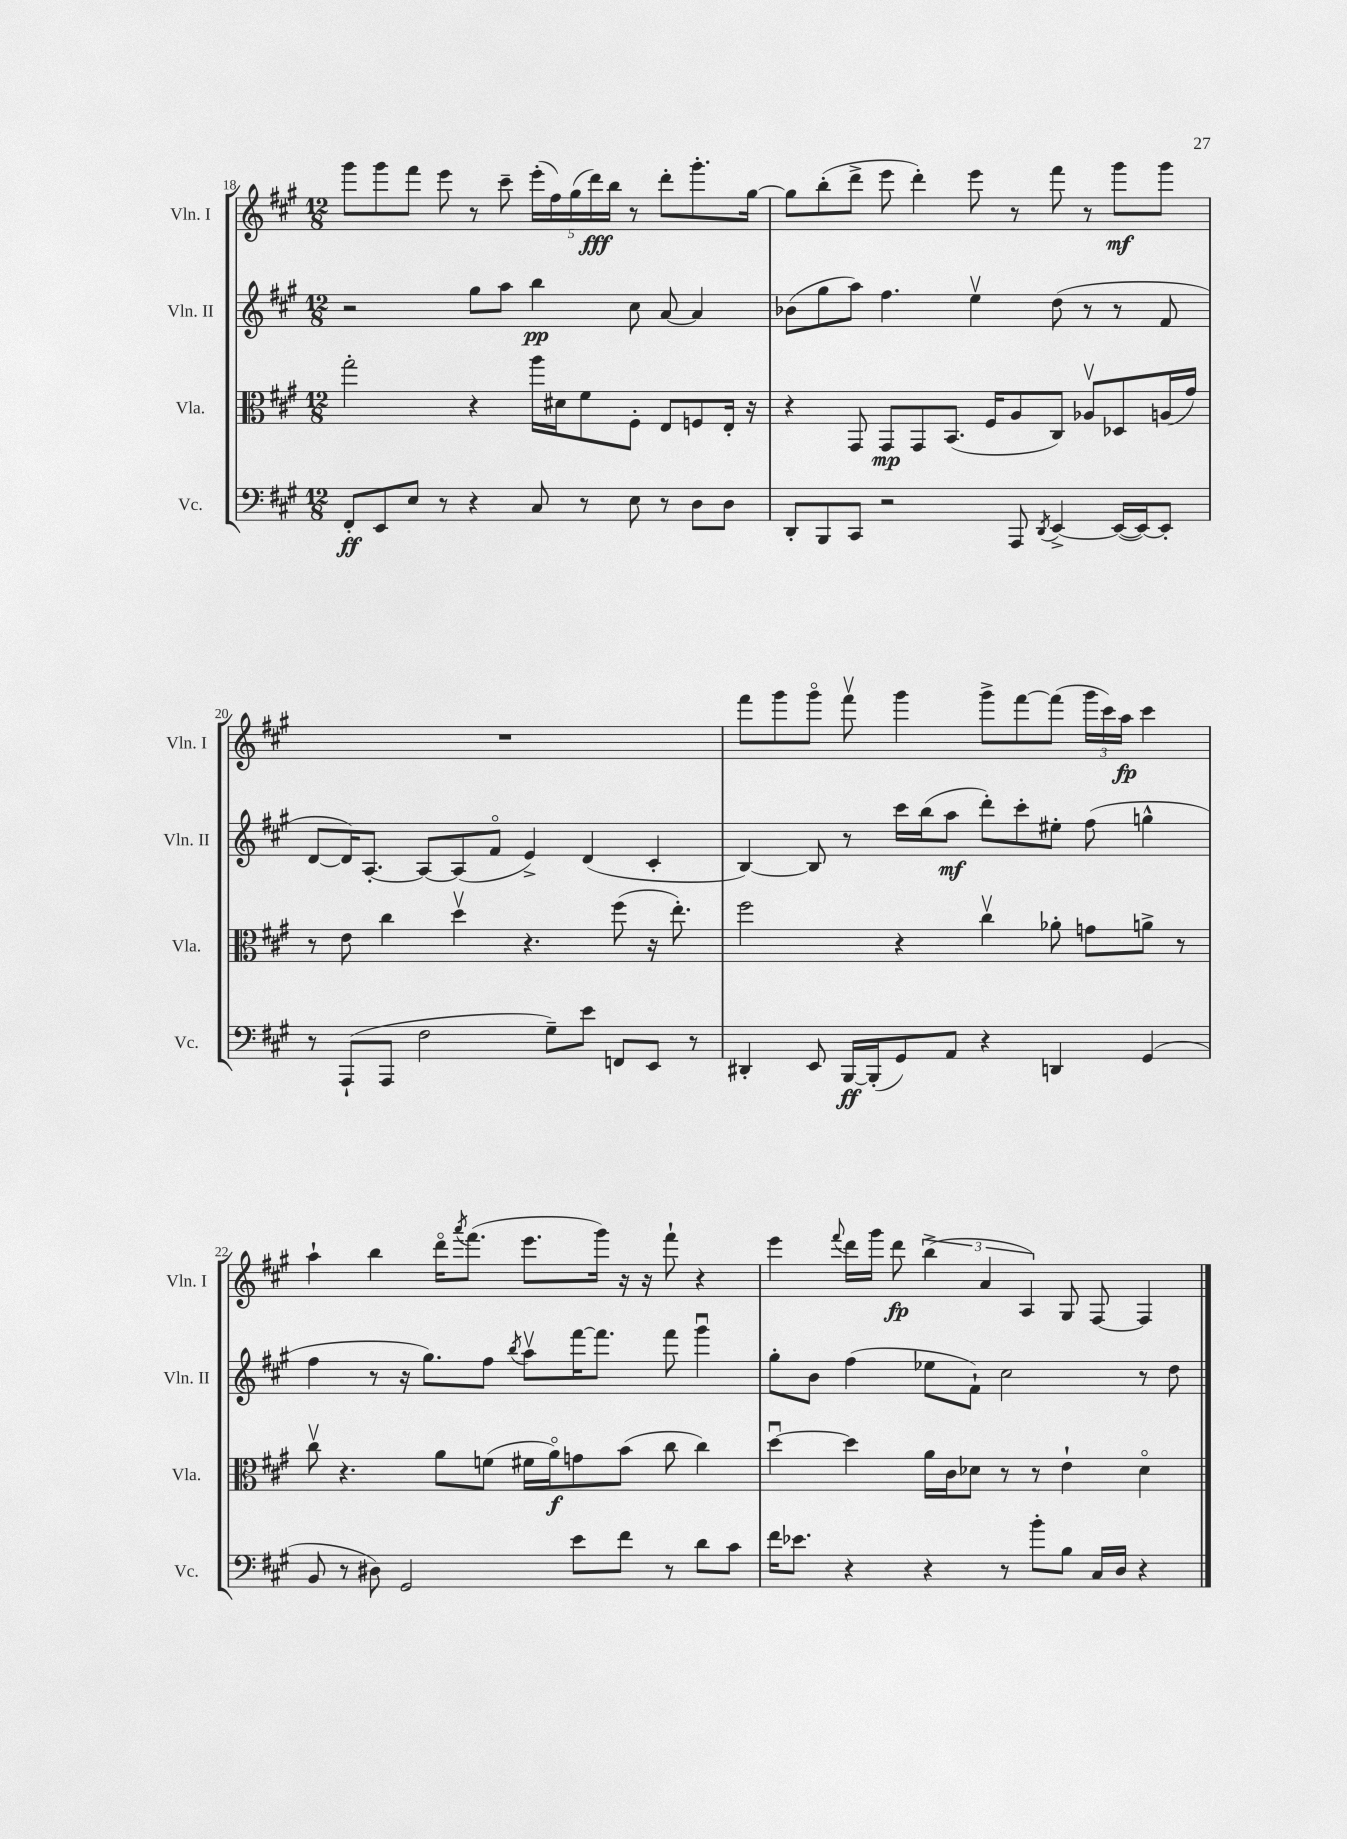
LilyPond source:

<<
\new StaffGroup <<
\new Staff = "s0" \with { instrumentName = "Vln. I" shortInstrumentName = "Vln. I" } {
    \clef treble \key a \major \numericTimeSignature \time 12/8
    gis'''8 gis'''8 fis'''8 e'''8 r8 cis'''8-- \tuplet 5/4 { e'''16-.( fis''16) gis''16( d'''16\fff) b''16 } r8 d'''8-. gis'''8.-. gis''16~ |
    gis''8 b''8-.( d'''8-> e'''8 d'''4-.) e'''8 r8 fis'''8 r8 gis'''8\mf gis'''8 |
    R1. |
    fis'''8 gis'''8 gis'''8\flageolet fis'''8\upbow gis'''4 gis'''8-> fis'''8~ fis'''8( \tuplet 3/2 { gis'''16 cis'''16) a''16\fp } cis'''4 |
    a''4-! b''4 d'''16\flageolet \acciaccatura { a'''8 } fis'''8.( e'''8. gis'''16) r16 r16 fis'''8-! r4 |
    e'''4 \appoggiatura { fis'''8 } d'''16 gis'''16 d'''8\fp \tuplet 3/2 { b''4->( a'4 a4) } gis8 fis8~ fis4 \bar "|." |
}
\new Staff = "s1" \with { instrumentName = "Vln. II" shortInstrumentName = "Vln. II" } {
    \clef treble \key a \major \numericTimeSignature \time 12/8
    r2 gis''8 a''8 b''4\pp cis''8 a'8~ a'4 |
    bes'8( gis''8 a''8) fis''4. e''4\upbow d''8( r8 r8 fis'8 |
    d'8~ d'16) a8.~-. a8~ a8( fis'8\flageolet e'4->) d'4( cis'4-. |
    b4~) b8 r8 cis'''16 b''16( a''8\mf d'''8-.) cis'''8-. eis''8-. fis''8( g''4-^ |
    fis''4 r8 r16 gis''8.) fis''8 \acciaccatura { b''8 } a''8\upbow fis'''16~ fis'''8. fis'''8 gis'''4\downbow |
    gis''8-. b'8 fis''4( ees''8 fis'8-!) cis''2 r8 d''8 \bar "|." |
}
\new Staff = "s2" \with { instrumentName = "Vla." shortInstrumentName = "Vla." } {
    \clef alto \key a \major \numericTimeSignature \time 12/8
    gis''2-. r4 a''16 dis'16 fis'8 fis8-. e8 f8 e16-. r16 |
    r4 gis,8 gis,8\mp gis,8 b,8.( fis16 a8 cis8) aes8\upbow des8 a16( gis'16) |
    r8 e'8 cis''4 d''4\upbow r4. fis''8( r16 e''8.-.) |
    fis''2 r4 cis''4\upbow aes'8-. g'8 a'8-> r8 |
    cis''8\upbow r4. a'8 f'8( fis'16 a'16\flageolet\f) g'8 b'8( cis''8 cis''4) |
    d''4~\downbow d''4 a'16 cis'16 des'8 r8 r8 e'4-! des'4\flageolet \bar "|." |
}
\new Staff = "s3" \with { instrumentName = "Vc." shortInstrumentName = "Vc." } {
    \clef bass \key a \major \numericTimeSignature \time 12/8
    fis,8-.\ff e,8 e8 r8 r4 cis8 r8 e8 r8 d8 d8 |
    d,8-. b,,8 cis,8 r2 a,,8 \acciaccatura { d,8 } e,4~-> e,16~( e,16~) e,8-. |
    r8 a,,8-!( a,,8 fis2 gis8--) e'8 f,8 e,8 r8 |
    dis,4-. e,8 b,,16~\ff b,,16-.( gis,8) a,8 r4 d,4 gis,4( |
    b,8 r8 dis8) gis,2 e'8 fis'8 r8 d'8 cis'8 |
    fis'16 ees'8. r4 r4 r8 b'8-. b8 cis16 d16 r4 \bar "|." |
}
>>
>>
\layout { \context { \Score currentBarNumber = #18 } }
